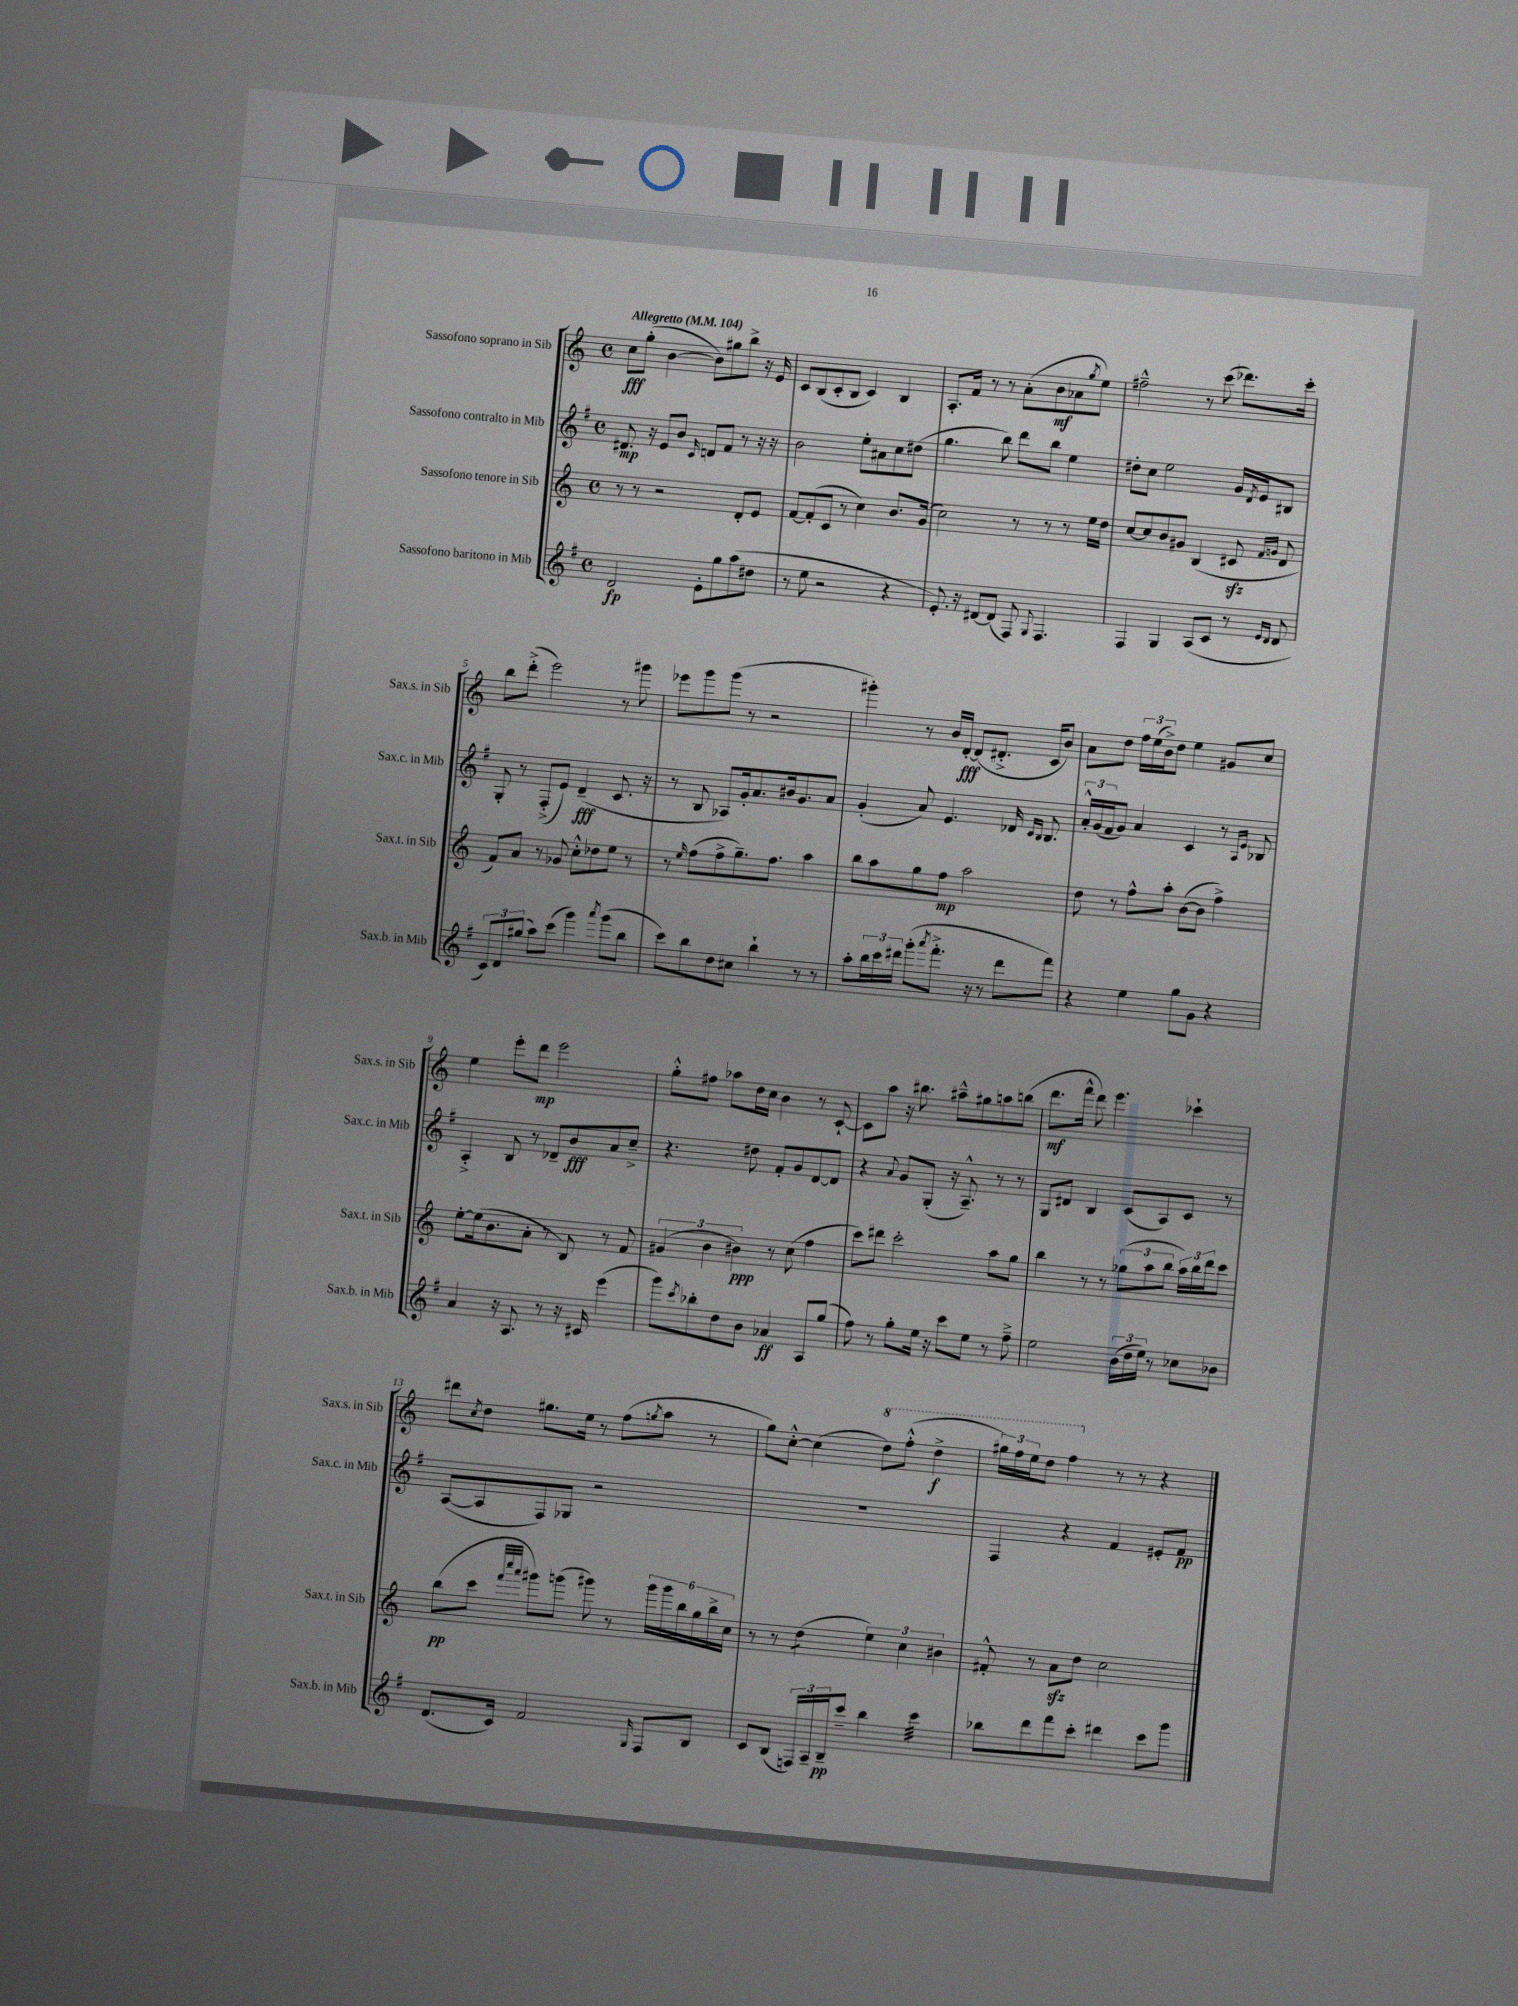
<<
\new StaffGroup <<
\new Staff = "s0" \with { instrumentName = "Sassofono soprano in Sib" shortInstrumentName = "Sax.s. in Sib" } {
    \clef treble \key c \major \defaultTimeSignature \time 4/4 \tempo "Allegretto" 4 = 104
    c''8\fff g''8-.( b'4~ b'8) gis''8 b''8-> r16 e'16 |
    c'8 b8( c'8-. b8 c'4) b4 |
    a8.-. f'16 r8 r8 a'8-.( b'8\mf aes'8 \acciaccatura { g''8 } e''8) |
    fis''2---^ r8 c'''8( des'''8.) c'''16-. |
    b''8 d'''8-.->( e'''2) r8 gis'''8 |
    ees'''8 g'''8 g'''8( r8 r2 |
    gis'''4-.) r8 b'16 d'16~-.\fff d'8( dis'8.-.-> c'16 b'8) |
    a'8 d''8 \tuplet 3/2 { f''16 e''16( b'16->) } d''8 e''4 gis'8 c''8 |
    e''4 e'''8-. d'''8\mp e'''2 |
    g''8-.-^ fis''8 aes''8 d''16 c''16 b'4 r8 c'8~-! |
    c'8 a''8 r16 bis''8. ais''8---^ gis''8 a''8 b''8( |
    d'''8.\mf f'''16-^ d'''8) e'''4. ces'''4-! |
    dis'''8 \acciaccatura { c''8 } d''8 gis''8. e''16 r8 f''8( \acciaccatura { g''8 } a''8 r8 |
    g''8) c''8~-.-^ c''4( \ottava #1 d'''8) f'''8-.-^( d'''4->\f |
    \tuplet 3/2 { gis'''16) f'''16 e'''16 } d'''8 f'''4 \ottava #0 r8 r8 r4 \bar "|." |
}
\new Staff = "s1" \with { instrumentName = "Sassofono contralto in Mib" shortInstrumentName = "Sax.c. in Mib" } {
    \clef treble \key g \major \defaultTimeSignature \time 4/4
    dis'8.\mp r16 e'8 b'8 \grace { c'16 } d'8 fis'8 r8 r16 r16 |
    b'2 e''8-. ais'8 c''8 dis''8( |
    g''4. b''8) d'''8 b''8 e''4 |
    dis''8-. c''8 e''2 g'16 \acciaccatura { d'8 } e'16 bis8 |
    g8-. r8 fis8-.->( e'8) d'4--\fff( c'8. r16 |
    r8 b8 aes8) g'16-. a'8. bis'16 g'8. a'8 |
    g'4-.( a'8) e'4. des'16 \grace { c'16 b16 } b8. |
    \tuplet 3/2 { a'16-.-^ g'16( fis'16 } g'8) a'4 c'4 r8 \grace { a16 e'16 } bes8 |
    a4-.-> b8 r8 des'8-- b'8\fff a'8 c''8---> |
    r4. dis''8 fis'8-. g'8 d'8~ d'8 |
    r4 \appoggiatura { a'8 } g'8 g8-.( r16 a8.---^) r8 r8 |
    g8 dis'8 b4 c'8( a8) c'8 r8 |
    a8~( a8 fis8) ges8 r2 |
    R1 |
    fis4 r4 fis'4 eis'8-. fis'8\pp \bar "|." |
}
\new Staff = "s2" \with { instrumentName = "Sassofono tenore in Sib" shortInstrumentName = "Sax.t. in Sib" } {
    \clef treble \key c \major \defaultTimeSignature \time 4/4
    r8 r8 r2 d'8-. e'8 |
    f'8~ f'8-.( c'8 r8 c''4) b'8. g'16( |
    c''2) r8 r8 r8 e''16 d''16 |
    c''8~ c''8 b'8 gis'8 b4( cis'8\sfz \grace { f'16 g'16 } d'8 |
    f'8) a'8 r8 ges'8 c''8-.-^ des''8 e''8 r8 |
    r8 \grace { e''16 } f''8( f''8-> g''8.--) f''8. a''4 |
    b''8 a''8 g''8 f''8\mp a''2 |
    d''8 r8 f''8-^ a''8-. b'8~( b'8 f''4->) |
    e''8~-. e''16( b'8. a'8-. r8 b8) r8 f'8 |
    \tuplet 3/2 { gis'4( b'4 bis'4\ppp) } r8 c''8( f''4 |
    c'''8) dis'''8 c'''2-. a''8 g''8 |
    b''4 r8 r8 \tuplet 3/2 { ges''8( a''8 b''8 } \tuplet 3/2 { a''16) b''16 d'''16 } c'''8 |
    b''8\pp( c'''8 \grace { f'''32 c''''32 a'''32 } gis'''8) g'''8( gis'''8) r8 \tuplet 6/4 { gis'''16 gis'''16 b''16 g''16 b''16-> c''16 } |
    r8 r8 d''4:8( \tuplet 3/2 { e''4) c''4 bis'4 } |
    fis'8-.-^ r8 a'8\sfz d''8 c''2 \bar "|." |
}
\new Staff = "s3" \with { instrumentName = "Sassofono baritono in Mib" shortInstrumentName = "Sax.b. in Mib" } {
    \clef treble \key g \major \defaultTimeSignature \time 4/4
    d'2\fp e'8-. g''8 a''8( dis''8 |
    r8 e''8 r2 r4 |
    e'8.-.) r16 dis'8~ dis'8( fis8) \appoggiatura { g8 } fis4. |
    fis4 g4 a8( c'8 r8 \grace { e'16 d'16 } d'8 |
    \tuplet 3/2 { c'8) d'8 gis''8( } a''8) c'''8( g'''4) \acciaccatura { a'''8 } g'''8( b''8 |
    c'''8) b''8 d''8 cis''8 b''4-! r8 r8 |
    a''8-. \tuplet 3/2 { b''16 c'''16 dis'''16 } g'''8-.( \acciaccatura { a'''8 } fis'''8.-.-> r16 r8 dis'''8 fis'''8) |
    r4 e''4 g''8 g'8 r4 |
    a'4 r16 a8. r8 r16 cis'16 e'''4( |
    g'''8) \acciaccatura { c'''8 } bes''8-. d''8 b'8 aes'4\ff a8 g''8( |
    fis''8) r8 g''8-. e''16 r16 c'''8 e''8 r8 fis''8---> |
    e''2 \tuplet 3/2 { b'16( d''16 e''16) } r8 ces''8 bes'8 |
    d'8.( c'16) fis'2 \grace { g16 } fis8 b8 |
    c'8 b8( \tuplet 3/2 { f16) a16-- b16--\pp } c'''8-- b''4 c'''4:32 |
    bes''8 d'''8 fis'''8 c'''8-. dis'''4 c'''8 g'''8 \bar "|." |
}
>>
>>
